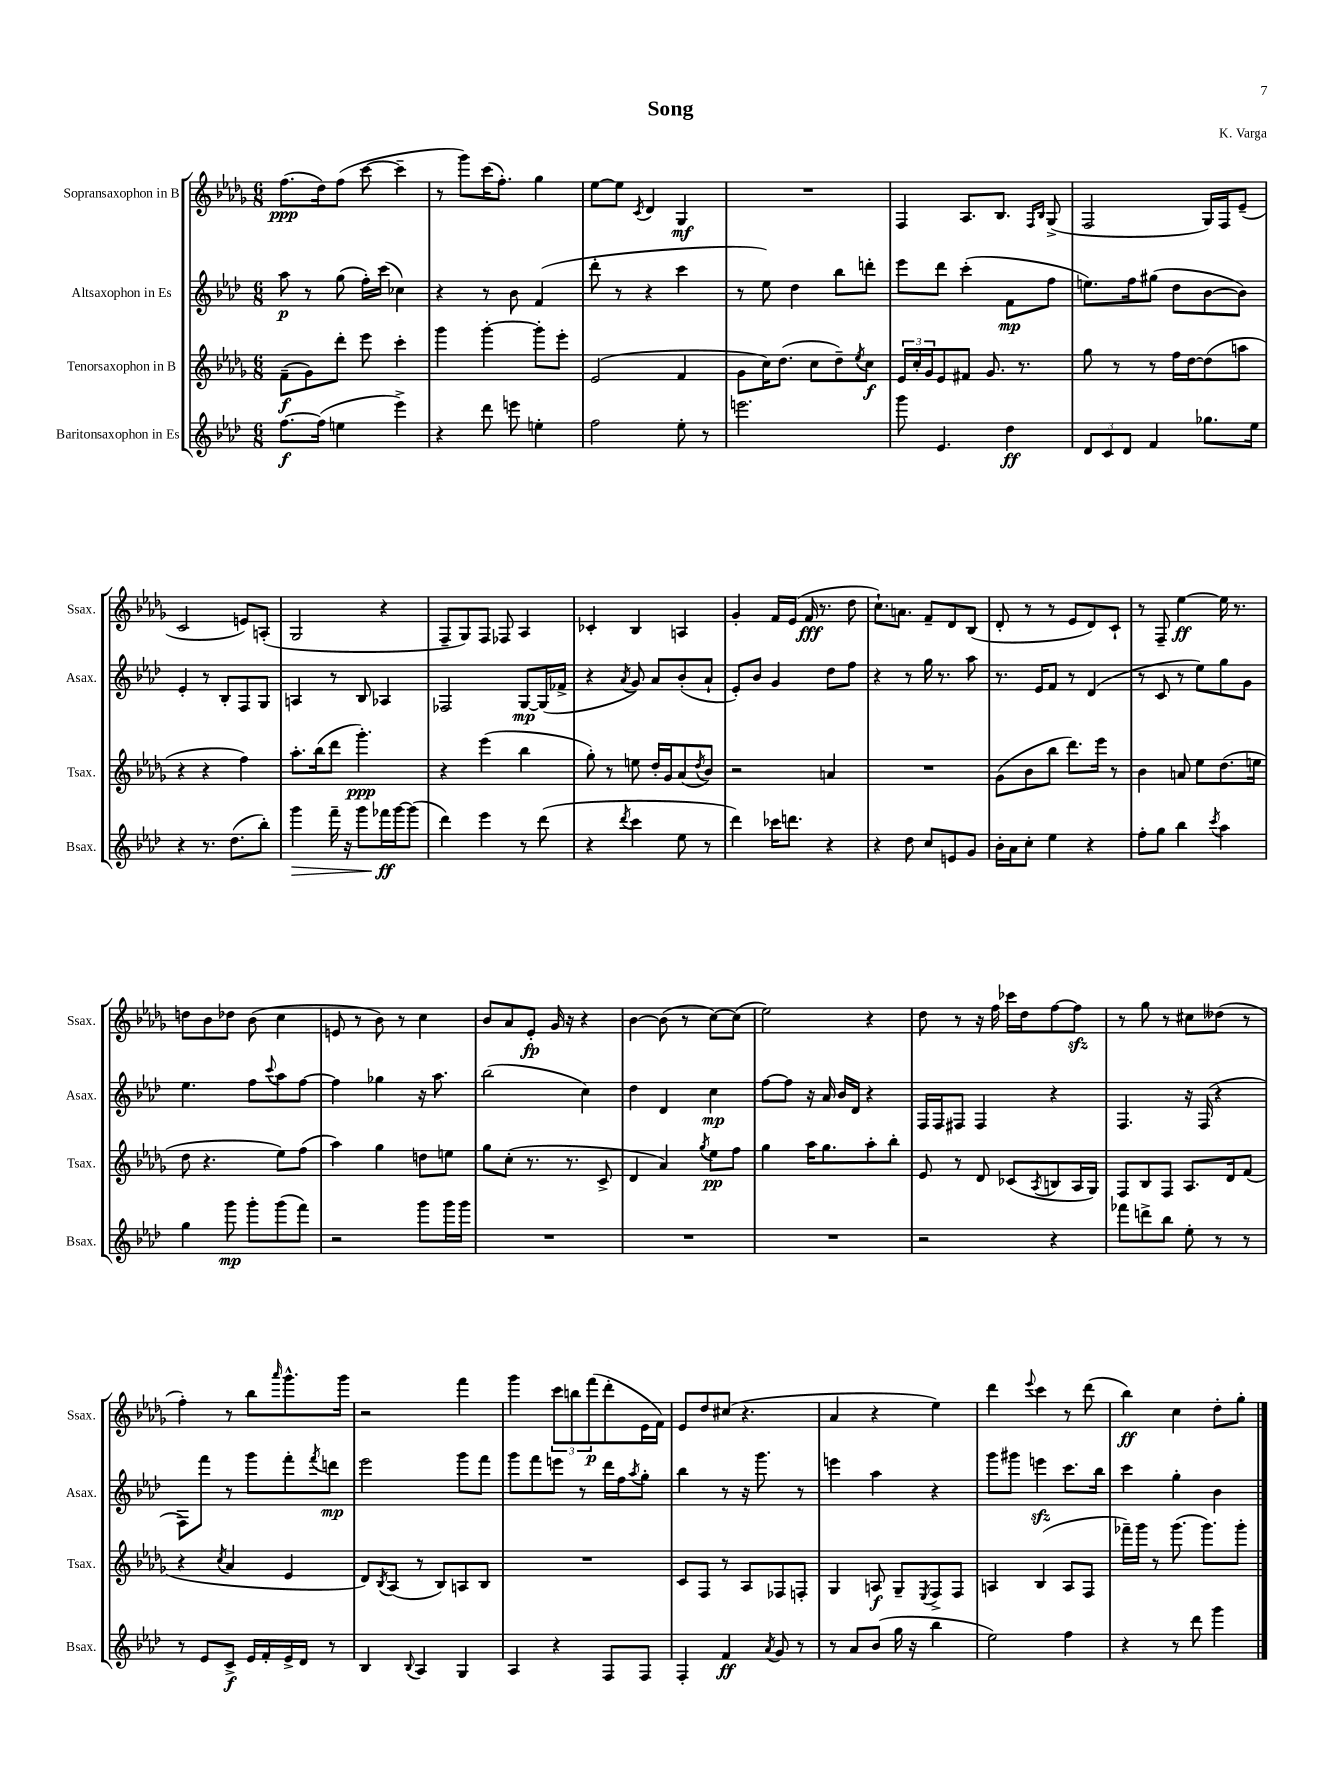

**kern	**dynam	**kern	**dynam	**kern	**dynam	**kern	**dynam
*part4	*part4	*part3	*part3	*part2	*part2	*part1	*part1
*staff4	*staff4	*staff3	*staff3	*staff2	*staff2	*staff1	*staff1
*I"Baritonsaxophon in Es	*	*I"Tenorsaxophon in B	*	*I"Altsaxophon in Es	*	*I"Sopransaxophon in B	*
*I'Bsax.	*	*I'Tsax.	*	*I'Asax.	*	*I'Ssax.	*
*clefG2	*	*clefG2	*	*clefG2	*	*clefG2	*
*k[b-e-a-d-]	*	*k[b-e-a-d-g-]	*	*k[b-e-a-d-]	*	*k[b-e-a-d-g-]	*
*M6/8	*	*M6/8	*	*M6/8	*	*M6/8	*
=1	=1	=1	=1	=1	=1	=1	=1
[8.ff\L	f	(8f~\L	f	8aa-\	p	(8.ff\L	ppp
.	.	8g-\)	.	8r	.	.	.
(16ff\Jk]	.	.	.	.	.	16dd-\k)	.
4een\	.	8ddd-'\J	.	(8gg\	.	(8ff\J	.
.	.	8eee-\	.	16ff'\LL)	.	[8ccc\	.
.	.	.	.	(16ccc\JJ	.	.	.
4eee-^\)	.	4ccc'\	.	4cc-X\)	.	4ccc~\]	.
=2	=2	=2	=2	=2	=2	=2	=2
4r	.	4ggg-\	.	4r	.	8r	.
.	.	.	.	.	.	8ggg-\L)	.
8ddd-\	.	[4ggg-'\	.	8r	.	(16ccc\K	.
.	.	.	.	.	.	8.ff'\J)	.
8eeen\	.	.	.	8b-\	.	.	.
4een'\	.	8ggg-'\L]	.	(4f/	.	4gg-\	.
.	.	8eee-'\J	.	.	.	.	.
=3	=3	=3	=3	=3	=3	=3	=3
2ff\	.	(2e-/	.	8ddd-'\	.	[8ee-\L	.
.	.	.	.	8r	.	8ee-\J]	.
.	.	.	.	.	.	8qc/	.
.	.	.	.	4r	.	4d-/	.
8ee-'\	.	4f/	.	4ccc\	.	4G-/	mf
8r	.	.	.	.	.	.	.
=4	=4	=4	=4	=4	=4	=4	=4
2.eeen\	.	8g-\L	.	8r	.	2.r	.
.	.	16cc\K)	.	8ee-\)	.	.	.
.	.	(8.dd-\J	.	.	.	.	.
.	.	.	.	4dd-\	.	.	.
.	.	8cc\L	.	.	.	.	.
.	.	8dd-~\)	.	8bb-\L	.	.	.
.	.	8qee-/	.	.	.	.	.
.	.	8cc\J	f	8dddn'\J	.	.	.
=5	=5	=5	=5	=5	=5	=5	=5
8ggg\	.	24e-/LL	.	8eee-\L	.	4F/	.
.	.	24cc'/	.	.	.	.	.
.	.	24g-/J	.	.	.	.	.
4.e-/	.	8e-/	.	8ddd-\J	.	.	.
.	.	8f#X/J	.	(4ccc'\	.	8.A-/L	.
.	.	8.g-/	.	.	.	.	.
.	.	.	.	.	.	8.B-/J	.
4dd-\	ff	.	.	8f\L	mp	.	.
.	.	8.r	.	.	.	.	.
.	.	.	.	.	.	16qqF/LL	.
.	.	.	.	.	.	16qqB-/JJ	.
.	.	.	.	8ff\J	.	(8G-^/	.
=6	=6	=6	=6	=6	=6	=6	=6
12d-/L	.	8gg-\	.	8.een\L)	.	2F/	.
12c/	.	.	.	.	.	.	.
.	.	8r	.	.	.	.	.
12d-/J	.	.	.	.	.	.	.
.	.	.	.	16ff\k	.	.	.
4f/	.	8r	.	(8gg#X\J	.	.	.
.	.	16ff\LL	.	8dd-\L	.	.	.
.	.	[16dd-\J	.	.	.	.	.
8.gg-X\L	.	(8dd-\]	.	[8b-\	.	16G-/LL)	.
.	.	.	.	.	.	16F/J	.
.	.	8aan\J	.	8b-\J])	.	(8e-~/J	.
16ee-\Jk	.	.	.	.	.	.	.
!!LO:LB:g=z
=7	=7	=7	=7	=7	=7	=7	=7
4r	.	4r	.	4e-'/	.	2c/	.
8.r	.	4r	.	8r	.	.	.
.	.	.	.	8B-'/L	.	.	.
(8.dd-\L	.	.	.	.	.	.	.
.	.	4ff\)	.	8F/	.	8en/L)	.
8bb-'\J)	.	.	.	8G/J	.	(8An'/J	.
=8	=8	=8	=8	=8	=8	=8	=8
!	!LO:HP:b	!	!	!	!	!	!
4ggg\	>	8.aa-'\L	.	4An/	.	2G-/	.
.	.	(16bb-\k	.	.	.	.	.
16fff~\	.	8ddd-\J	.	8r	.	.	.
16r	.	.	.	.	.	.	.
8ggg\L	.	4.ggg-'\)	ppp	8B-/	.	.	.
16fff-X\L	ff	.	.	4A-X/	.	4r	.
[16ggg\J	]	.	.	.	.	.	.
(8ggg\J]	.	.	.	.	.	.	.
=9	=9	=9	=9	=9	=9	=9	=9
4ddd-\)	.	4r	.	2F-X/	.	8F~/L	.
.	.	.	.	.	.	8G-/)	.
4eee-\	.	(4eee-\	.	.	.	8F/J	.
.	.	.	.	.	.	8F-X/	.
8r	.	4bb-\	.	[8G/L	mp	4A-/	.
(8ddd-\	.	.	.	(16G/L]	.	.	.
.	.	.	.	16f-X^/JJ	.	.	.
=10	=10	=10	=10	=10	=10	=10	=10
4r	.	8gg-'\)	.	4r	.	4c-X'/	.
.	.	8r	.	.	.	.	.
8qddd-/	.	.	.	8qa-/	.	.	.
4ccc\	.	8een\	.	8g/)	.	4B-/	.
.	.	16dd-'/LL	.	8a-/L	.	.	.
.	.	16g-/J	.	.	.	.	.
8ee-\	.	(8a-/	.	(8b-'/	.	4An/	.
.	.	8qdd-/	.	.	.	.	.
8r	.	8b-/J)	.	8a-`/J	.	.	.
=11	=11	=11	=11	=11	=11	=11	=11
4ddd-\)	.	2r	.	8e-'/L)	.	4g-'/	.
.	.	.	.	8b-/J	.	.	.
16ccc-X\KL	.	.	.	4g/	.	16f/LL	.
8.dddn\J	.	.	.	.	.	(16e-/JJ	.
.	.	.	.	.	.	16f/	fff
.	.	.	.	.	.	8.r	.
4r	.	4an/	.	8dd-\L	.	.	.
.	.	.	.	8ff\J	.	8dd-\	.
=12	=12	=12	=12	=12	=12	=12	=12
4r	.	2.r	.	4r	.	8.cc`\L)	.
.	.	.	.	.	.	8.an\J	.
8dd-\	.	.	.	8r	.	.	.
8cc/L	.	.	.	16gg\	.	8f~/L	.
.	.	.	.	8.r	.	.	.
8en/	.	.	.	.	.	8d-/	.
8g/J	.	.	.	8aa-\	.	(8B-/J	.
=13	=13	=13	=13	=13	=13	=13	=13
16b-'\LL	.	(8g-\L	.	8.r	.	8d-'/	.
16a-\J	.	.	.	.	.	.	.
8cc'\J	.	8b-\	.	.	.	8r	.
.	.	.	.	16e-/KL	.	.	.
4ee-\	.	8bb-\J	.	8f/J	.	8r	.
.	.	8.ddd-\L)	.	8r	.	8e-/L	.
4r	.	.	.	(4d-/	.	8d-/)	.
.	.	16eee-\Jk	.	.	.	.	.
.	.	8r	.	.	.	8c`/J	.
=14	=14	=14	=14	=14	=14	=14	=14
8ff'\L	.	4b-\	.	8r	.	8r	.
8gg\J	.	.	.	8c/	.	8F~/	.
4bb-\	.	8an/	.	8r	.	[4ee-\	ff
.	.	8ee-\L	.	8ee-\L)	.	.	.
8qccc/	.	.	.	.	.	.	.
4aa-\	.	(8.dd-\	.	8gg\	.	16ee-\]	.
.	.	.	.	.	.	8.r	.
.	.	.	.	8g\J	.	.	.
.	.	16een\Jk	.	.	.	.	.
!!LO:LB:g=z
=15	=15	=15	=15	=15	=15	=15	=15
4gg\	.	8dd-\	.	4.ee-\	.	8ddn\L	.
.	.	4.r	.	.	.	8b-\	.
8ggg\	mp	.	.	.	.	8dd-X\J	.
8ggg'\L	.	.	.	8ff\L	.	(8b-\	.
.	.	.	.	8qqccc/	.	.	.
(8ggg\	.	8ee-\L)	.	8aa-\	.	4cc\	.
8fff\J)	.	(8ff\J	.	[8ff\J	.	.	.
=16	=16	=16	=16	=16	=16	=16	=16
2r	.	4aa-\)	.	4ff\]	.	8en/	.
.	.	.	.	.	.	8r	.
.	.	4gg-\	.	4gg-X\	.	8b-\)	.
.	.	.	.	.	.	8r	.
8ggg\L	.	8ddn\L	.	16r	.	4cc\	.
.	.	.	.	8.aa-\	.	.	.
16ggg\L	.	8een\J	.	.	.	.	.
16ggg\JJ	.	.	.	.	.	.	.
=17	=17	=17	=17	=17	=17	=17	=17
2.r	.	8gg-\L	.	(2bb-\	.	8b-/L	.
.	.	(8cc'\J	.	.	.	8a-/	.
.	.	8.r	.	.	.	8e-'/J	fp
.	.	.	.	.	.	16g-/	.
.	.	8.r	.	.	.	16r	.
.	.	.	.	4cc\)	.	4r	.
.	.	8c^/	.	.	.	.	.
=18	=18	=18	=18	=18	=18	=18	=18
2.r	.	4d-/	.	4dd-\	.	[4b-\	.
.	.	4a-/)	.	4d-/	.	(8b-\]	.
.	.	.	.	.	.	8r	.
.	.	8qgg-/	.	.	.	.	.
.	.	8ee-\L	pp	4cc\	mp	[8cc\L)	.
.	.	8ff\J	.	.	.	(8cc\J]	.
=19	=19	=19	=19	=19	=19	=19	=19
2.r	.	4gg-\	.	[8ff\L	.	2ee-\)	.
.	.	.	.	8ff\J]	.	.	.
.	.	16aa-\KL	.	16r	.	.	.
.	.	8.gg-\	.	16a-/	.	.	.
.	.	.	.	16b-/LL	.	.	.
.	.	.	.	16d-/JJ	.	.	.
.	.	8aa-'\	.	4r	.	4r	.
.	.	8bb-'\J	.	.	.	.	.
=20	=20	=20	=20	=20	=20	=20	=20
2r	.	8e-/	.	16F/LL	.	8dd-\	.
.	.	.	.	16F/J	.	.	.
.	.	8r	.	8F#X/J	.	8r	.
.	.	8d-/	.	4F#/	.	16r	.
.	.	.	.	.	.	16ff\	.
.	.	(8c-X/L	.	.	.	16ccc-X\LL	.
.	.	.	.	.	.	16dd-\J	.
.	.	8qA-/	.	.	.	.	.
4r	.	8Bn/	.	4r	.	[8ff\	.
.	.	16A-/L	.	.	.	8ffzz\J]	.
.	.	16G-/JJ)	.	.	.	.	.
=21	=21	=21	=21	=21	=21	=21	=21
8fff-X\L	.	8F/L	.	4.F/	.	8r	.
8dddn^\	.	8B-/	.	.	.	8gg-\	.
8bb-\J	.	8F/J	.	.	.	8r	.
8ee-'\	.	8.A-/L	.	16r	.	8cc#X\L	.
.	.	.	.	(16F/	.	.	.
8r	.	.	.	4r	.	(8dd--X\J	.
.	.	16d-/k	.	.	.	.	.
8r	.	(8f/J	.	.	.	8r	.
!!LO:LB:g=z
=22	=22	=22	=22	=22	=22	=22	=22
8r	.	4r	.	8F\L)	.	4ff'\)	.
8e-/L	.	.	.	8fff\J	.	.	.
.	.	8qcc/	.	.	.	.	.
8c^/J	f	4a-/	.	8r	.	8r	.
16e-/LL	.	.	.	8ggg\L	.	8bb-\L	.
16f'/	.	.	.	.	.	.	.
.	.	.	.	.	.	16qqaaa-/	.
16e-^/	.	4e-/	.	8fff'\	.	8.ggg-^^\	.
16d-/JJ	.	.	.	.	.	.	.
.	.	.	.	8qfff/	.	.	.
8r	.	.	.	8dddn\J	mp	.	.
.	.	.	.	.	.	16ggg-\Jk	.
=23	=23	=23	=23	=23	=23	=23	=23
4B-/	.	8d-/L)	.	2eee-\	.	2r	.
.	.	8qB-/	.	.	.	.	.
.	.	(8A-/J	.	.	.	.	.
8qqB-/	.	.	.	.	.	.	.
4A-/	.	8r	.	.	.	.	.
.	.	8B-/L)	.	.	.	.	.
4G/	.	8An/	.	8ggg\L	.	4fff\	.
.	.	8B-/J	.	8fff\J	.	.	.
=24	=24	=24	=24	=24	=24	=24	=24
4A-/	.	2.r	.	8ggg\L	.	4ggg-\	.
.	.	.	.	8fff\	.	.	.
4r	.	.	.	8eeen\J	.	12ccc\L	.
.	.	.	.	.	.	12bbn\	.
.	.	.	.	8r	.	.	.
.	.	.	.	.	.	(12fff\	p
8F/L	.	.	.	16ddd-\LL	.	8ddd-'\	.
.	.	.	.	16ff\J	.	.	.
.	.	.	.	8qaa-/	.	.	.
8F/J	.	.	.	8gg'\J	.	16e-\L	.
.	.	.	.	.	.	16f\JJ)	.
=25	=25	=25	=25	=25	=25	=25	=25
4F'/	.	8c/L	.	4bb-\	.	8e-/L	.
.	.	8F/J	.	.	.	8dd-/	.
4f/	ff	8r	.	8r	.	(8cc#X/J	.
.	.	8A-/L	.	16r	.	4.r	.
.	.	.	.	8.ggg\	.	.	.
8qa-/	.	.	.	.	.	.	.
8g/	.	8F-X/	.	.	.	.	.
8r	.	8Fn'/J	.	8r	.	.	.
=26	=26	=26	=26	=26	=26	=26	=26
8r	.	4G-/	.	4eeen\	.	4a-/	.
8a-/L	.	.	.	.	.	.	.
(8b-/J	.	8An/	f	4aa-\	.	4r	.
16gg\	.	8G-~/L	.	.	.	.	.
16r	.	.	.	.	.	.	.
.	.	8qE-/	.	.	.	.	.
4bb-\	.	8F^/	.	4r	.	4ee-\)	.
.	.	8F/J	.	.	.	.	.
=27	=27	=27	=27	=27	=27	=27	=27
2ee-\)	.	4An/	.	8ggg\L	.	4ddd-\	.
.	.	.	.	8ggg#X\J	.	.	.
.	.	.	.	.	.	8qqeee-/	.
.	.	(4B-/	.	4eeenzz\	.	4ccc\	.
4ff\	.	8A/L	.	8.ccc\L	.	8r	.
.	.	8F/J	.	.	.	(8ddd-\	.
.	.	.	.	16bb-\Jk	.	.	.
=28	=28	=28	=28	=28	=28	=28	=28
4r	.	16fff-X~\LL)	.	4ccc\	.	4bb-\)	ff
.	.	16ggg-\JJ	.	.	.	.	.
.	.	8r	.	.	.	.	.
8r	.	(8.ggg-\	.	4gg'\	.	4cc\	.
8ddd-\	.	.	.	.	.	.	.
.	.	8.ggg-\L)	.	.	.	.	.
4ggg\	.	.	.	4b-\	.	8dd-'\L	.
.	.	8ggg-'\J	.	.	.	8gg-'\J	.
==	==	==	==	==	==	==	==
*-	*-	*-	*-	*-	*-	*-	*-
